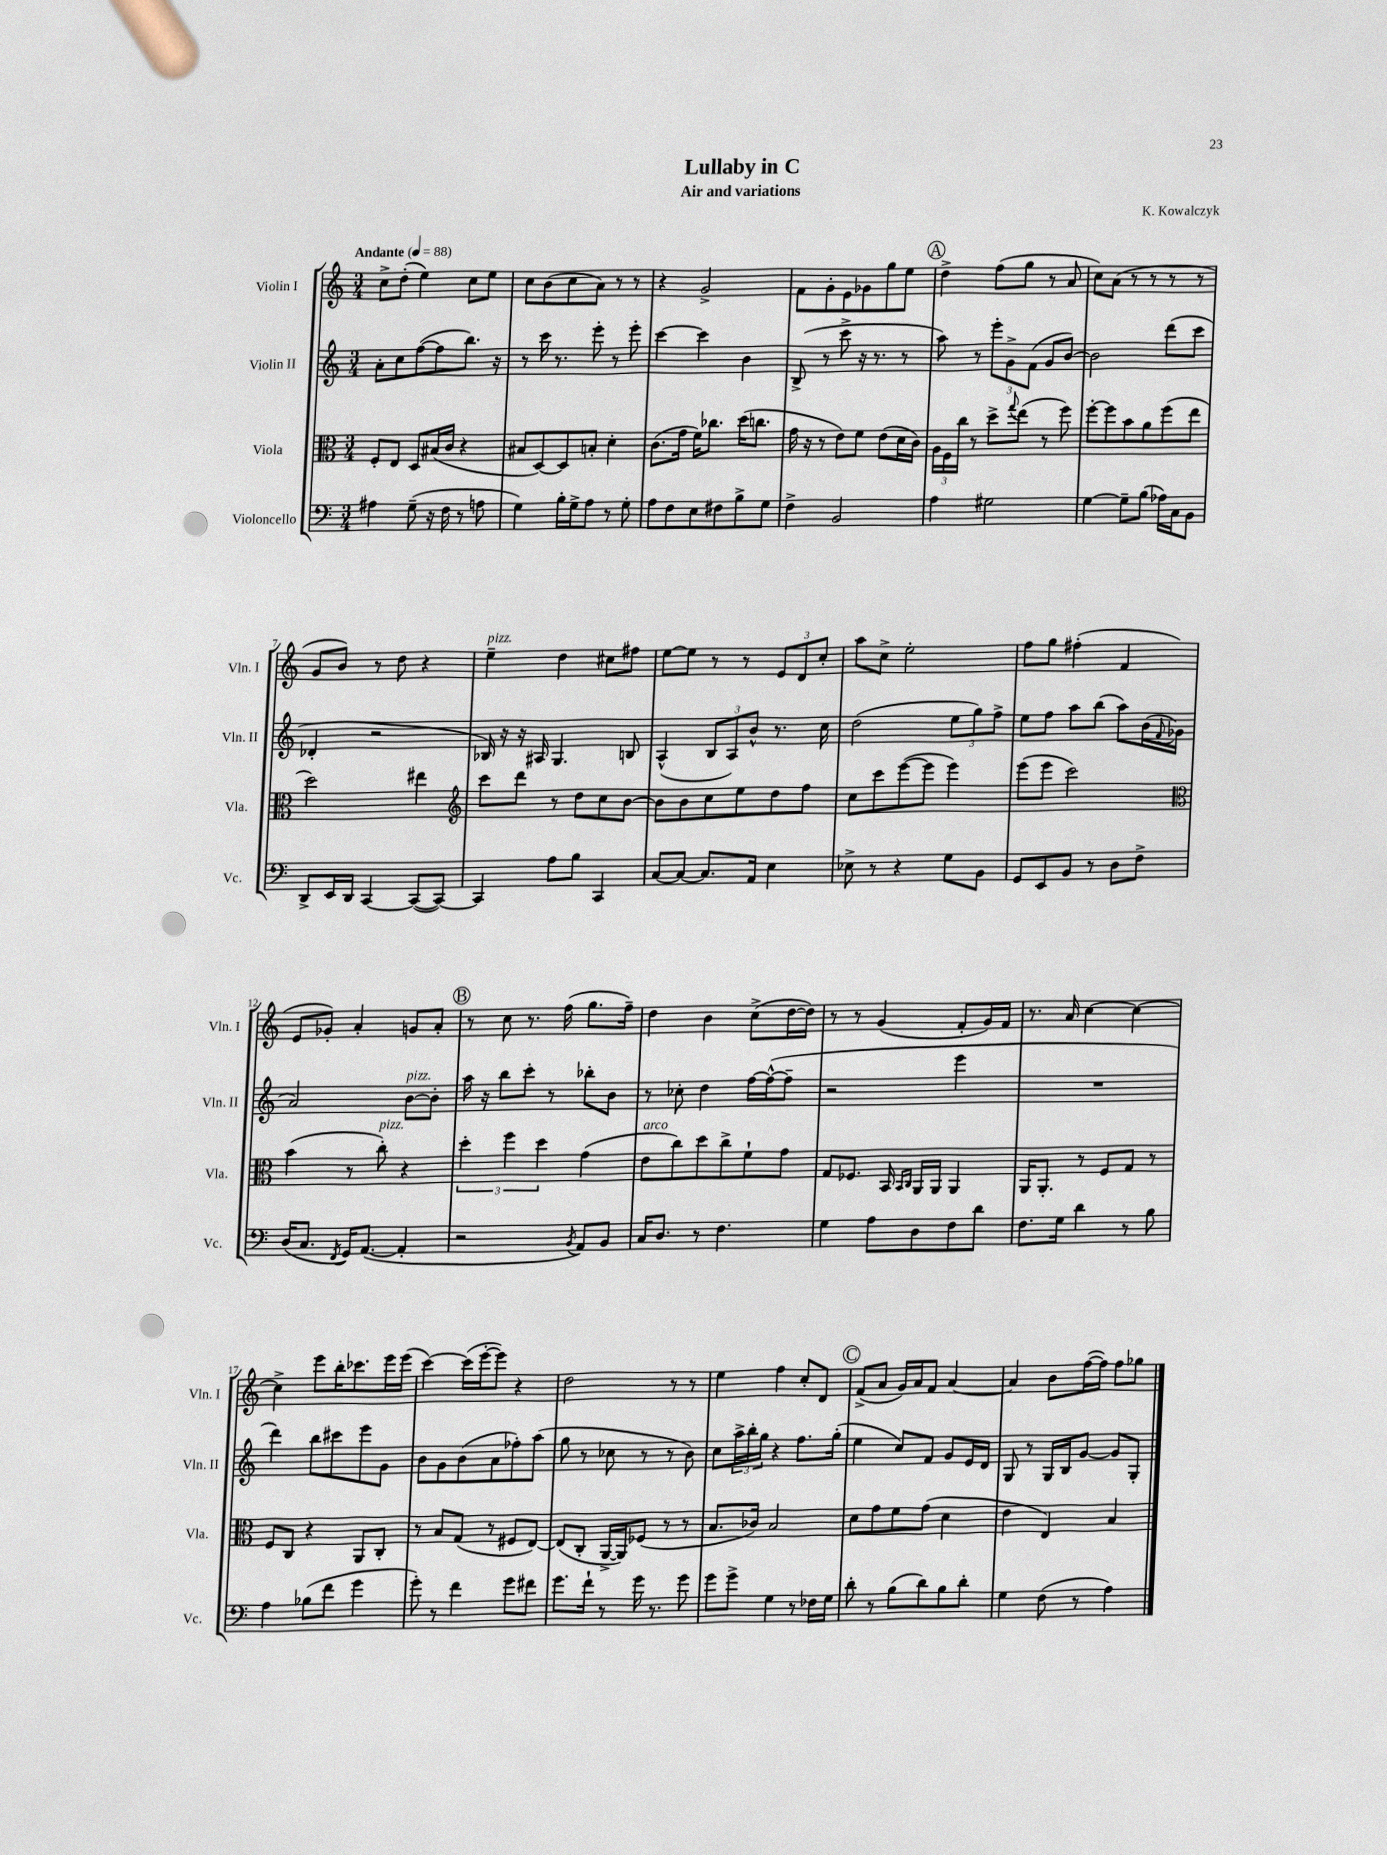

**kern	**kern	**kern	**kern
*staff4	*staff3	*staff2	*staff1
*clefF4	*clefC3	*clefG2	*clefG2
*k[]	*k[]	*k[]	*k[]
*M3/4	*M3/4	*M3/4	*M3/4
*MM88	*MM88	*MM88	*MM88
4A#	8F'	8a'	8cc^
.	8E	8cc	(8dd'
(8G~	8D	([8ff	4ee)
16r	(16B#	8ff]	.
16F	16c	.	.
8r	4r	8.bb)	8cc
8A	.	.	8ee
.	.	16r	.
=	=	=	=
4G)	8B#	8r	8cc
.	[8D)	16ccc	(8b
.	.	8.r	.
16B'	8D]	.	8cc
16G^	.	.	.
8A	8B'	8eee'	8a)
8r	4d'	8r	8r
8G'	.	8eee'	8r
=	=	=	=
8A	(8.c	[4ccc	4r
8F	.	.	.
.	16g	.	.
8E	16f)	4ccc]	2g^
.	8.cc-	.	.
8F#	.	.	.
8B^	(16dd	4b	.
.	8.cc	.	.
8G	.	.	.
=	=	=	=
4F^	16g	(8B^	8f
.	16r	.	.
.	8r	8r	8g'
2BB	8e)	8ccc^	8e
.	8f	16r	8g-
.	.	8.r	.
.	(8e	.	8gg
.	16d	8r	8ee
.	16c)	.	.
=	=	=	=
4A	24A	8aa)	4dd^
.	24F	.	.
.	24cc	.	.
.	8r	8r	.
2G#	8dd^	12eee'	(8ff
.	.	12g^	.
.	8qqgg	.	.
.	(8ee	.	8gg
.	.	(12f	.
.	8r	8g	8r
.	8ff)	[8b)	8a
=	=	=	=
[4G	[8ff'	2b]	8cc)
.	8ff]	.	(8a
8G~]	8b	.	8r
(8B	8a	.	8r
16A-)	(8ff	(8ddd	8r
16C	.	.	.
8BB	8ee	8ccc	8r
=	=	=	=
8DD^	2dd)	4d-'	8g
16EE	.	.	8b)
16DD	.	.	.
[4CC	.	2r	8r
.	.	.	8dd
(8CC_	4ee#	.	4r
8CC_)	.	.	.
=	=	=	=
*	*clefG2	*	*
4CC]	8ccc	16B-)	4ee~
.	.	16r	.
.	8ddd	16r	.
.	.	16A#	.
8A	8r	4.G	4dd
8B	8dd	.	.
4CC	8cc	.	8cc#
.	[8b	8B	8ff#
=	=	=	=
[8C	8b]	(4A^^	[8ee
8C_	8b	.	8ee]
8.C]	8cc	12B	8r
.	.	12A)	.
.	8ee	.	8r
.	.	12b^^	.
16AA	.	.	.
4E	8dd	8.r	12e
.	.	.	12d
.	8ff	.	.
.	.	.	12cc'
.	.	16cc	.
=	=	=	=
8E-^	8cc	(2dd	8aa
8r	8ccc	.	8cc^
4r	([8eee	.	2ee'
.	8eee]	.	.
8G	4eee)	12ee	.
.	.	12gg)	.
8BB	.	.	.
.	.	12ff^	.
=	=	=	=
8GG	(8eee	8ee	8ff
8EE	8eee	8ff	8gg
8BB	2ccc)	8aa	(4ff#'
8r	.	(8bb	.
8D	.	8aa)	4f
8F^	.	(16b	.
.	.	8qqf	.
.	.	16g-	.
=	=	=	=
*	*clefC3	*	*
(16D	(4b	2a)	8e
8.C	.	.	.
.	.	.	8g-')
8qFF	.	.	.
16GG)	8r	.	4a'
([8.AA	.	.	.
.	8cc')	.	.
4AA']	4r	[8b	8g
.	.	8b']	8a'
=	=	=	=
2r	6dd'	16aa	8r
.	.	16r	.
.	.	8bb	8cc
.	6ff	.	.
.	.	8ccc'	8.r
.	6dd	.	.
.	.	8r	.
.	.	.	(16ff
8qBB	.	.	.
8AA)	(4g	8bb-'	8.gg
8BB	.	8b	.
.	.	.	16ff~)
=	=	=	=
16C	8e	8r	4dd
8.D	.	.	.
.	8cc)	8cc-'	.
8r	8dd	4dd	4b
4.F	8cc^	.	.
.	8f`	[16ff	(8cc^
.	.	(16ff^^_	.
.	8g	8ff~]	[16dd
.	.	.	16dd])
=	=	=	=
4G	8G	2r	8r
.	8.F-	.	8r
8A	.	.	(4g
.	16BB	.	.
.	16qqBB	.	.
.	16qqC	.	.
8D	16AA	.	.
.	16AA	.	.
8F	4AA	4eee	8f'
8d	.	.	16g)
.	.	.	16f
=	=	=	=
8.F	16AA	2.r	8.r
.	8.AA'	.	.
16G	.	.	16a
4d	8r	.	[4cc
.	8F	.	.
8r	8G	.	4cc_
8B	8r	.	.
=	=	=	=
4A	8F	4ddd)	4cc^]
.	8C	.	.
(8B-	4r	8bb	8eee
8f	.	8ccc#	16bb'
.	.	.	8.ccc-
4g	8AA	8eee	.
.	8C'	8g	16eee
.	.	.	(16eee
=	=	=	=
8g')	8r	8b	[4ccc)
8r	8B	8g	.
4f	(8G	(8b	(16ccc]
.	.	.	[16eee'
.	8r	8a	8eee])
8g	8F#	8ff-')	4r
8f#	[8E)	(8aa	.
=	=	=	=
8.g	(8E]	8gg	2dd
.	8C'	8r	.
16f`	.	.	.
8r	[16AA^	8cc-	.
.	16AA])	.	.
16g	(8F-	8r	.
8.r	.	.	.
.	8r	8r	8r
8g	8r	8b)	8r
=	=	=	=
8g	8.B	8cc	4ee
8g^	.	24aa^	.
.	.	24bb'	.
.	16c-)	.	.
.	.	24gg	.
4G	2B	4r	4ff
8r	.	8.ff	8cc'
16F-	.	.	8d
16G	.	(16gg'	.
=	=	=	=
8d'	8d	4ee	(8f^
8r	8g	.	8a
(8B	8f	8cc)	16g)
.	.	.	16a
8d)	(8g	8f	8f
8B	4d	8g	[4a
8d'	.	16e	.
.	.	16d	.
=	=	=	=
4G	4e	8G	4a]
.	.	8r	.
(8F	4E)	16G	8b
.	.	16B	.
8r	.	[8g	([16ff
.	.	.	16ff])
4A)	4B	8g]	8ff
.	.	8G'	8gg-
==	==	==	==
*-	*-	*-	*-
